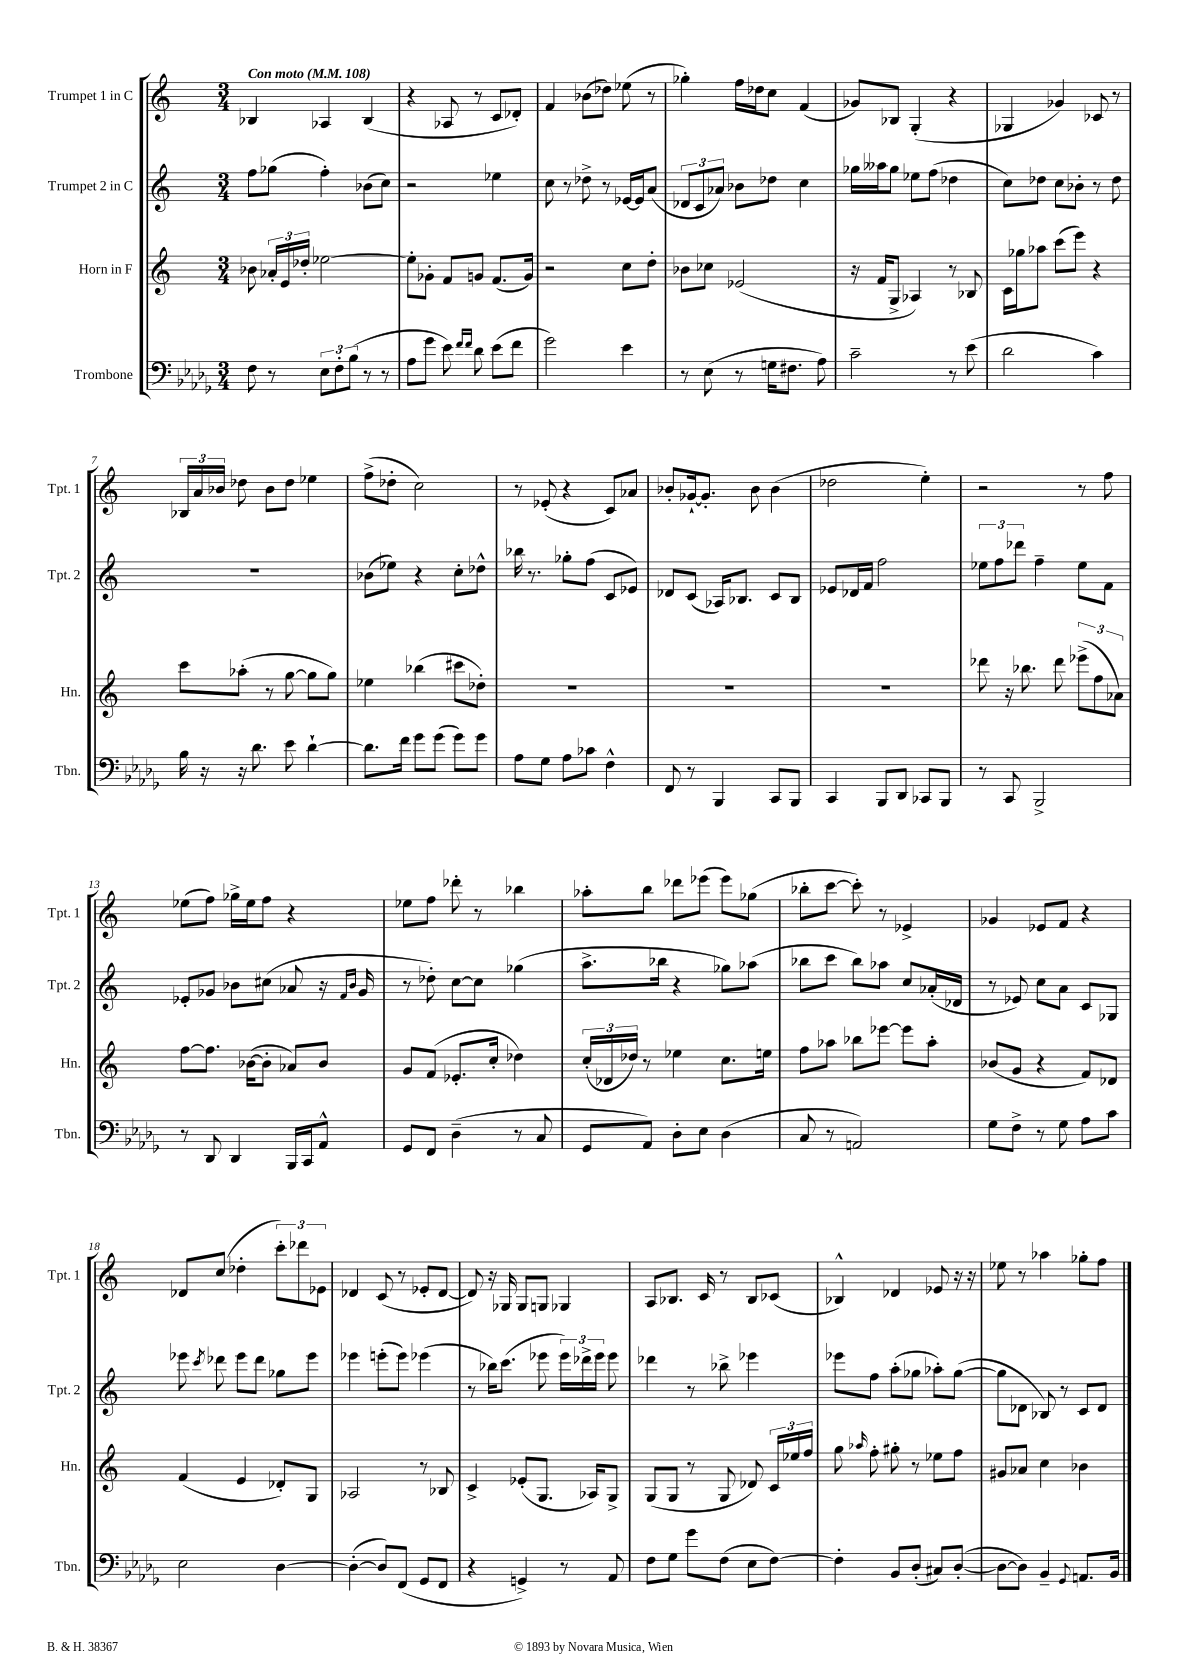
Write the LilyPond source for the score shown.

<<
\new StaffGroup <<
\new Staff = "s0" \with { instrumentName = "Trumpet 1 in C" shortInstrumentName = "Tpt. 1" } {
    \clef treble \key c \major \numericTimeSignature \time 3/4 \tempo "Con moto" 4 = 108
    \autoBeamOff bes4 aes4 bes4( |
    r4 aes8 r8 c'8[ des'8]-.) |
    f'4 bes'8[( des''8]) ees''8( r8 |
    ges''4-.) f''16[ des''16 c''8] f'4( |
    ges'8[) bes8] g4-.( r4 |
    ges4 ges'4) ces'8 r8 |
    \tuplet 3/2 { bes16[ a'16 bes'16] } des''8 bes'8[ des''8] ees''4 |
    f''8[->( des''8]-. c''2) |
    r8 ees'8-.( r4 c'8[) aes'8] |
    bes'8[-. ges'16~-! ges'8.]-. bes'8 bes'4( |
    des''2 e''4-.) |
    r2 r8 f''8 |
    ees''8[( f''8]) ges''16[-> ees''16 f''8] r4 |
    ees''8[ f''8] des'''8-. r8 bes''4 |
    aes''8[-. b''8] des'''8[ ees'''8]( ees'''8[) ges''8]( |
    bes''8[-. c'''8]~ c'''8-.) r8 ees'4-> |
    ges'4 ees'8[ f'8] r4 |
    des'8[ c''8]( des''4-. \tuplet 3/2 { c'''8[-.) des'''8 ees'8] } |
    des'4 c'8( r8 ees'8[-. des'8]~ |
    des'8) r16 ges16 ges8[ g8] ges4 |
    a8[ bes8.] c'16 r8 bes8[ ces'8]( |
    bes4-^) des'4 ees'8 r16 r16 |
    ees''8 r8 aes''4 ges''8[-. f''8] \bar "|." |
}
\new Staff = "s1" \with { instrumentName = "Trumpet 2 in C" shortInstrumentName = "Tpt. 2" } {
    \clef treble \key c \major \numericTimeSignature \time 3/4
    \autoBeamOff f''8[ ges''8]( f''4-.) bes'8[( c''8]) |
    r2 ees''4 |
    c''8 r8 des''8-> r8 ees'16[~ ees'16 a'8]( |
    \tuplet 3/2 { des'8[ c'8 aes'8]) } bes'8[ des''8] c''4 |
    ges''16[ aeses''16 ges''8] ees''8[ f''8]( des''4 |
    c''8[) des''8] c''8[ bes'8]-. r8 des''8 |
    R2. |
    bes'8[( ees''8]) r4 c''8[-. des''8]-^ |
    bes''16 r8. ges''8[-. f''8]( c'8[ ees'8]) |
    des'8[ c'8]( aes16[) bes8.] c'8[ bes8] |
    ees'8[ des'16 f'16] f''2 |
    \tuplet 3/2 { ees''8[ f''8 des'''8] } f''4-- ees''8[ f'8] |
    ees'8[-. ges'8] bes'8[ cis''8]( aes'8 r16 \grace { f'16[ bes'16] } ges'16 |
    r8 des''8-.) c''8[~ c''8] ges''4( |
    a''8.[-> bes''16] r4 ges''8[) aes''8]( |
    bes''8[ c'''8] bes''8[) aes''8] c''8[ aes'16-.( des'16] |
    r8 ees'8) c''8[ a'8] c'8[ ges8] |
    ees'''8 \acciaccatura { c'''8 } des'''8 ees'''8[ des'''8] ges''8[ ees'''8] |
    ees'''4 e'''8[-.( e'''8]) ees'''4( |
    r8 bes''16[) c'''8.]( ees'''8 \tuplet 3/2 { ees'''16[) des'''16-> ees'''16] } ees'''8 |
    des'''4 r8 bes''8-> ees'''4 |
    ees'''8[ f''8] a''8[-.( ges''8] aes''8[-.) ges''8]~( |
    ges''8[ des'8] bes8) r8 c'8[ des'8] \bar "|." |
}
\new Staff = "s2" \with { instrumentName = "Horn in F" shortInstrumentName = "Hn." } {
    \clef treble \key c \major \numericTimeSignature \time 3/4
    \autoBeamOff bes'8 \tuplet 3/2 { aes'16[-. e'16 des''16]-. } ees''2~ |
    ees''8[-. ges'8]-. f'8[ g'8] f'8.[( g'16]) |
    r2 c''8[ d''8]-. |
    bes'8[ ces''8] ees'2( |
    r16 f'16[ g8]-> aes4) r8 bes8 |
    c'16[ ges''16 aes''8] c'''8[( e'''8]) r4 |
    c'''8[ aes''8]-.( r8 g''8~ g''8[ g''8]) |
    ees''4 bes''4( cis'''8[ des''8]-.) |
    R2. |
    R2. |
    R2. |
    des'''8 r16 bes''8. des'''8 \tuplet 3/2 { ees'''8[->( f''8 aes'8]) } |
    f''8[~ f''8.] bes'16[~( bes'8]-. aes'8[) bes'8] |
    g'8[ f'8]( ees'8.[-. c''16]-. des''4) |
    \tuplet 3/2 { c''16[-.( des'16 des''16]) } r8 ees''4 c''8.[ e''16] |
    f''8[ aes''8] bes''8[ ees'''8]~ ees'''8[ aes''8]-. |
    bes'8[( g'8] r4 f'8[) des'8] |
    f'4( e'4 des'8[-.) g8] |
    aes2 r8 bes8 |
    c'4-> ees'8[-.( g8.] aes16[) g8]-> |
    g8[( g8] r8 g8 des'8) \tuplet 3/2 { c'16[ ees''16 f''16] } |
    g''8 \grace { aes''16 } f''8-. gis''8-. r8 ees''8[ f''8] |
    gis'8[ aes'8] c''4 bes'4 \bar "|." |
}
\new Staff = "s3" \with { instrumentName = "Trombone" shortInstrumentName = "Tbn." } {
    \clef bass \key des \major \numericTimeSignature \time 3/4
    \autoBeamOff f8 r8 \tuplet 3/2 { ees8[ f8-. bes8]( } r8 r8 |
    aes8[ ges'8] ees'8) \grace { f'16[ f'16] } des'8 ees'8[( f'8] |
    ges'2) ees'4 |
    r8 ees8( r8 g16[ fis8.] aes8) |
    c'2-- r8 ees'8( |
    des'2 c'4) |
    bes16 r16 r16 des'8. ees'8 des'4~-! |
    des'8.[ f'16] ges'8[ ges'8]( ges'8[) ges'8] |
    aes8[ ges8] aes8[ ces'8] f4-^ |
    f,8 r8 bes,,4 c,8[ bes,,8] |
    c,4 bes,,8[ des,8] ces,8[ bes,,8] |
    r8 c,8 bes,,2-> |
    r8 des,8 des,4 bes,,16[ c,16 aes,8]-^ |
    ges,8[ f,8] des4--( r8 c8 |
    ges,8[ aes,8]) des8[-. ees8] des4( |
    c8 r8 a,2) |
    ges8[ f8]-> r8 ges8 aes8[ c'8] |
    ees2 des4~ |
    des4~-.( des8[) f,8]( ges,8[ f,8] |
    r4 g,4->) r8 aes,8 |
    f8[ ges8] ges'8[ f8]( ees8[ f8]~) |
    f4-. bes,8[ des8]-.( cis8[) des8]~-.( |
    des8[~ des8]) bes,4-- \appoggiatura { ges,8 } a,8.[ bes,16] \bar "|." |
}
>>
>>
